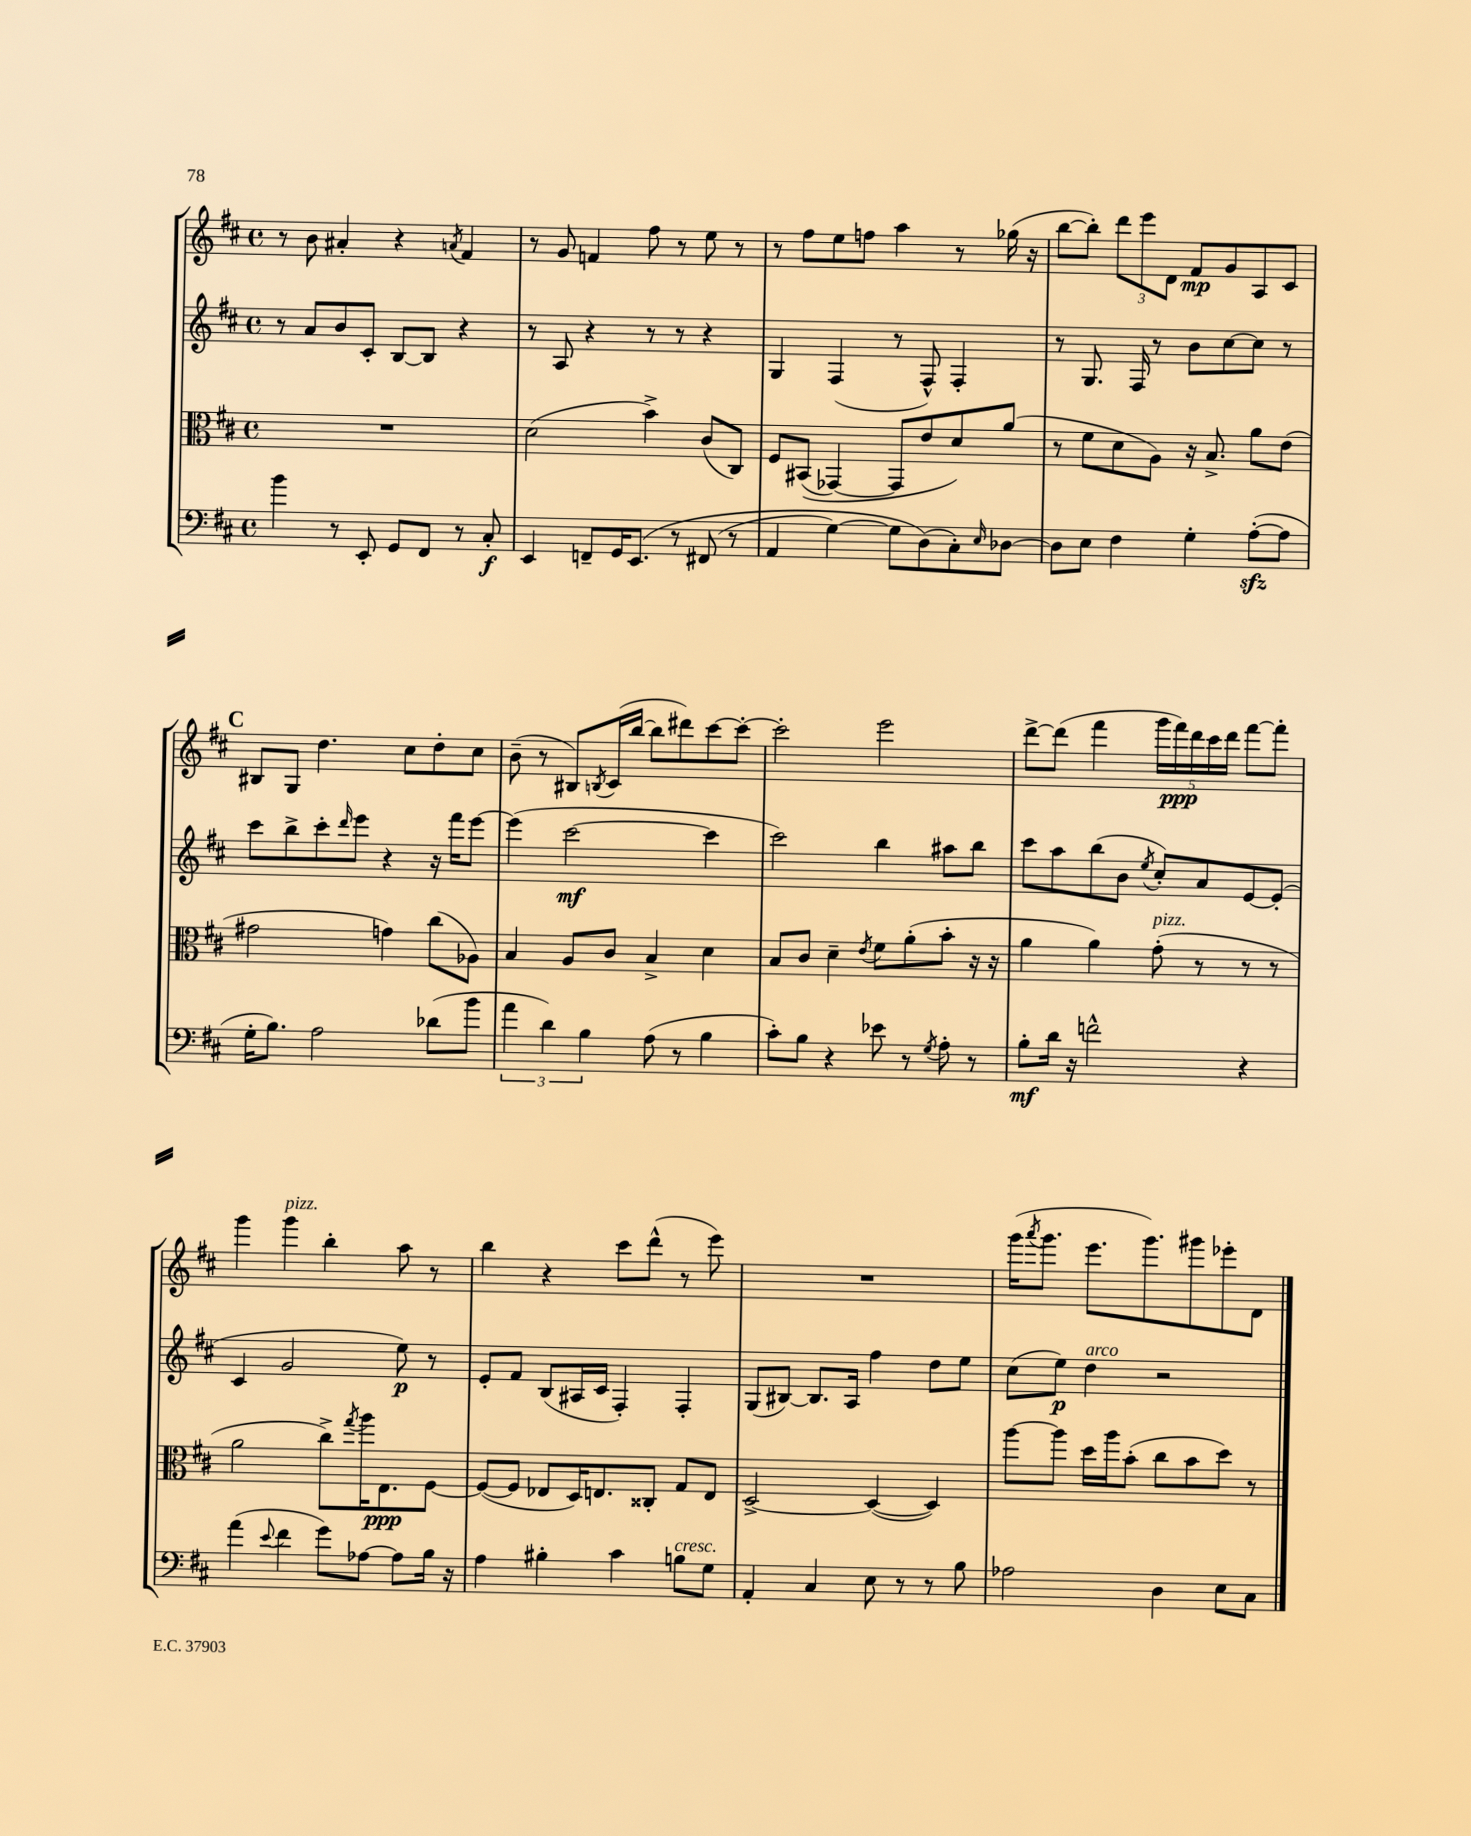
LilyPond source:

<<
\new StaffGroup <<
\new Staff = "s0" {
    \clef treble \key d \major \defaultTimeSignature \time 4/4
    r8 b'8 ais'4-. r4 \acciaccatura { a'8 } fis'4 |
    r8 g'8 f'4 fis''8 r8 e''8 r8 |
    r8 fis''8 e''8 f''8 a''4 r8 ges''16( r16 |
    b''8~ b''8-.) \tuplet 3/2 { d'''8 e'''8 d'8 } fis'8\mp g'8 a8 cis'8 |
    \mark \markup { \bold "C" } bis8 g8 d''4. cis''8 d''8-. cis''8 |
    b'8--( r8 bis8) \acciaccatura { b8 } cis'16( b''16~ b''8 dis'''8) cis'''8~ cis'''8~-. |
    cis'''2-. e'''2 |
    d'''8~-> d'''8( fis'''4 \tuplet 5/4 { g'''16 fis'''16\ppp) d'''16 cis'''16 d'''16 } fis'''8~ fis'''8-. |
    g'''4 g'''4^\markup { \italic "pizz." } b''4-. a''8 r8 |
    b''4 r4 cis'''8 d'''8-^( r8 e'''8) |
    R1 |
    g'''16( \acciaccatura { a'''8 } g'''8. e'''8. g'''8.) gis'''8 ees'''8-. d'8 \bar "|." |
}
\new Staff = "s1" {
    \clef treble \key d \major \defaultTimeSignature \time 4/4
    r8 a'8 b'8 cis'8-. b8~ b8 r4 |
    r8 a8 r4 r8 r8 r4 |
    g4 fis4( r8 fis8-^) fis4-. |
    r8 g8. fis16 r8 b'8 cis''8~ cis''8 r8 |
    \mark \markup { \bold "C" } cis'''8 b''8-> cis'''8-. \grace { d'''16 } e'''8 r4 r16 fis'''16 e'''8~ |
    e'''4( cis'''2~\mf cis'''4 |
    cis'''2) b''4 ais''8 b''8 |
    cis'''8 a''8 b''8( b'8 \acciaccatura { e''8 } cis''8-.) a'8 e'8~ e'8-.( |
    cis'4 g'2 e''8\p) r8 |
    e'8-. fis'8 b8( ais16 cis'16 fis4-.) fis4-. |
    g8( bis8~) bis8. a16 fis''4 d''8 e''8 |
    cis''8( e''8\p) d''4^\markup { \italic "arco" } r2 \bar "|." |
}
\new Staff = "s2" {
    \clef alto \key d \major \defaultTimeSignature \time 4/4
    R1 |
    d'2( b'4->) cis'8( cis8) |
    fis8 bis,8(\( ges,4~) ges,8 e'8 d'8\) a'8( |
    r8 fis'8 d'8 a8) r16 b8.-> a'8 e'8( |
    \mark \markup { \bold "C" } gis'2 g'4) cis''8( aes8) |
    b4 a8 cis'8 b4-> d'4 |
    b8 cis'8 d'4-- \acciaccatura { e'8 } fis'8 a'8-.( b'8-. r16 r16 |
    a'4 a'4) g'8-.^\markup { \italic "pizz." }( r8 r8 r8 |
    a'2 cis''8->) \acciaccatura { g''8 } a''16 e8.\ppp fis8~ |
    fis8~( fis8 ees8 d16) e8. cisis8-. g8 e8 |
    d2~-> d4~( d4) |
    a''8~ a''8 d''16 a''16 b'8-.( cis''8 b'8 d''8) r8 \bar "|." |
}
\new Staff = "s3" {
    \clef bass \key d \major \defaultTimeSignature \time 4/4
    b'4 r8 e,8-. g,8 fis,8 r8 cis8-.\f |
    e,4 f,8-- g,16 e,8.\( r8 fis,8( r8 |
    a,4 g4~) g8 d8(\) cis8-.) \grace { e16 } des8~ |
    des8 e8 fis4 g4-. a8~-.\sfz( a8 |
    \mark \markup { \bold "C" } g16-. b8.) a2 des'8( b'8 |
    \tuplet 3/2 { a'4 d'4) b4 } a8( r8 b4 |
    cis'8-.) b8 r4 ees'8 r8 \acciaccatura { g8 } a8-. r8 |
    b8-.\mf d'16 r16 f'2-^ r4 |
    a'4( \appoggiatura { e'8 } fis'4 g'8) aes8~ aes8 b16 r16 |
    a4 bis4-. cis'4 b8^\markup { \italic "cresc." } g8 |
    a,4-. cis4 e8 r8 r8 b8 |
    aes2 d4 e8 cis8 \bar "|." |
}
>>
>>
\layout { \context { \Score \remove "Bar_number_engraver" } }
